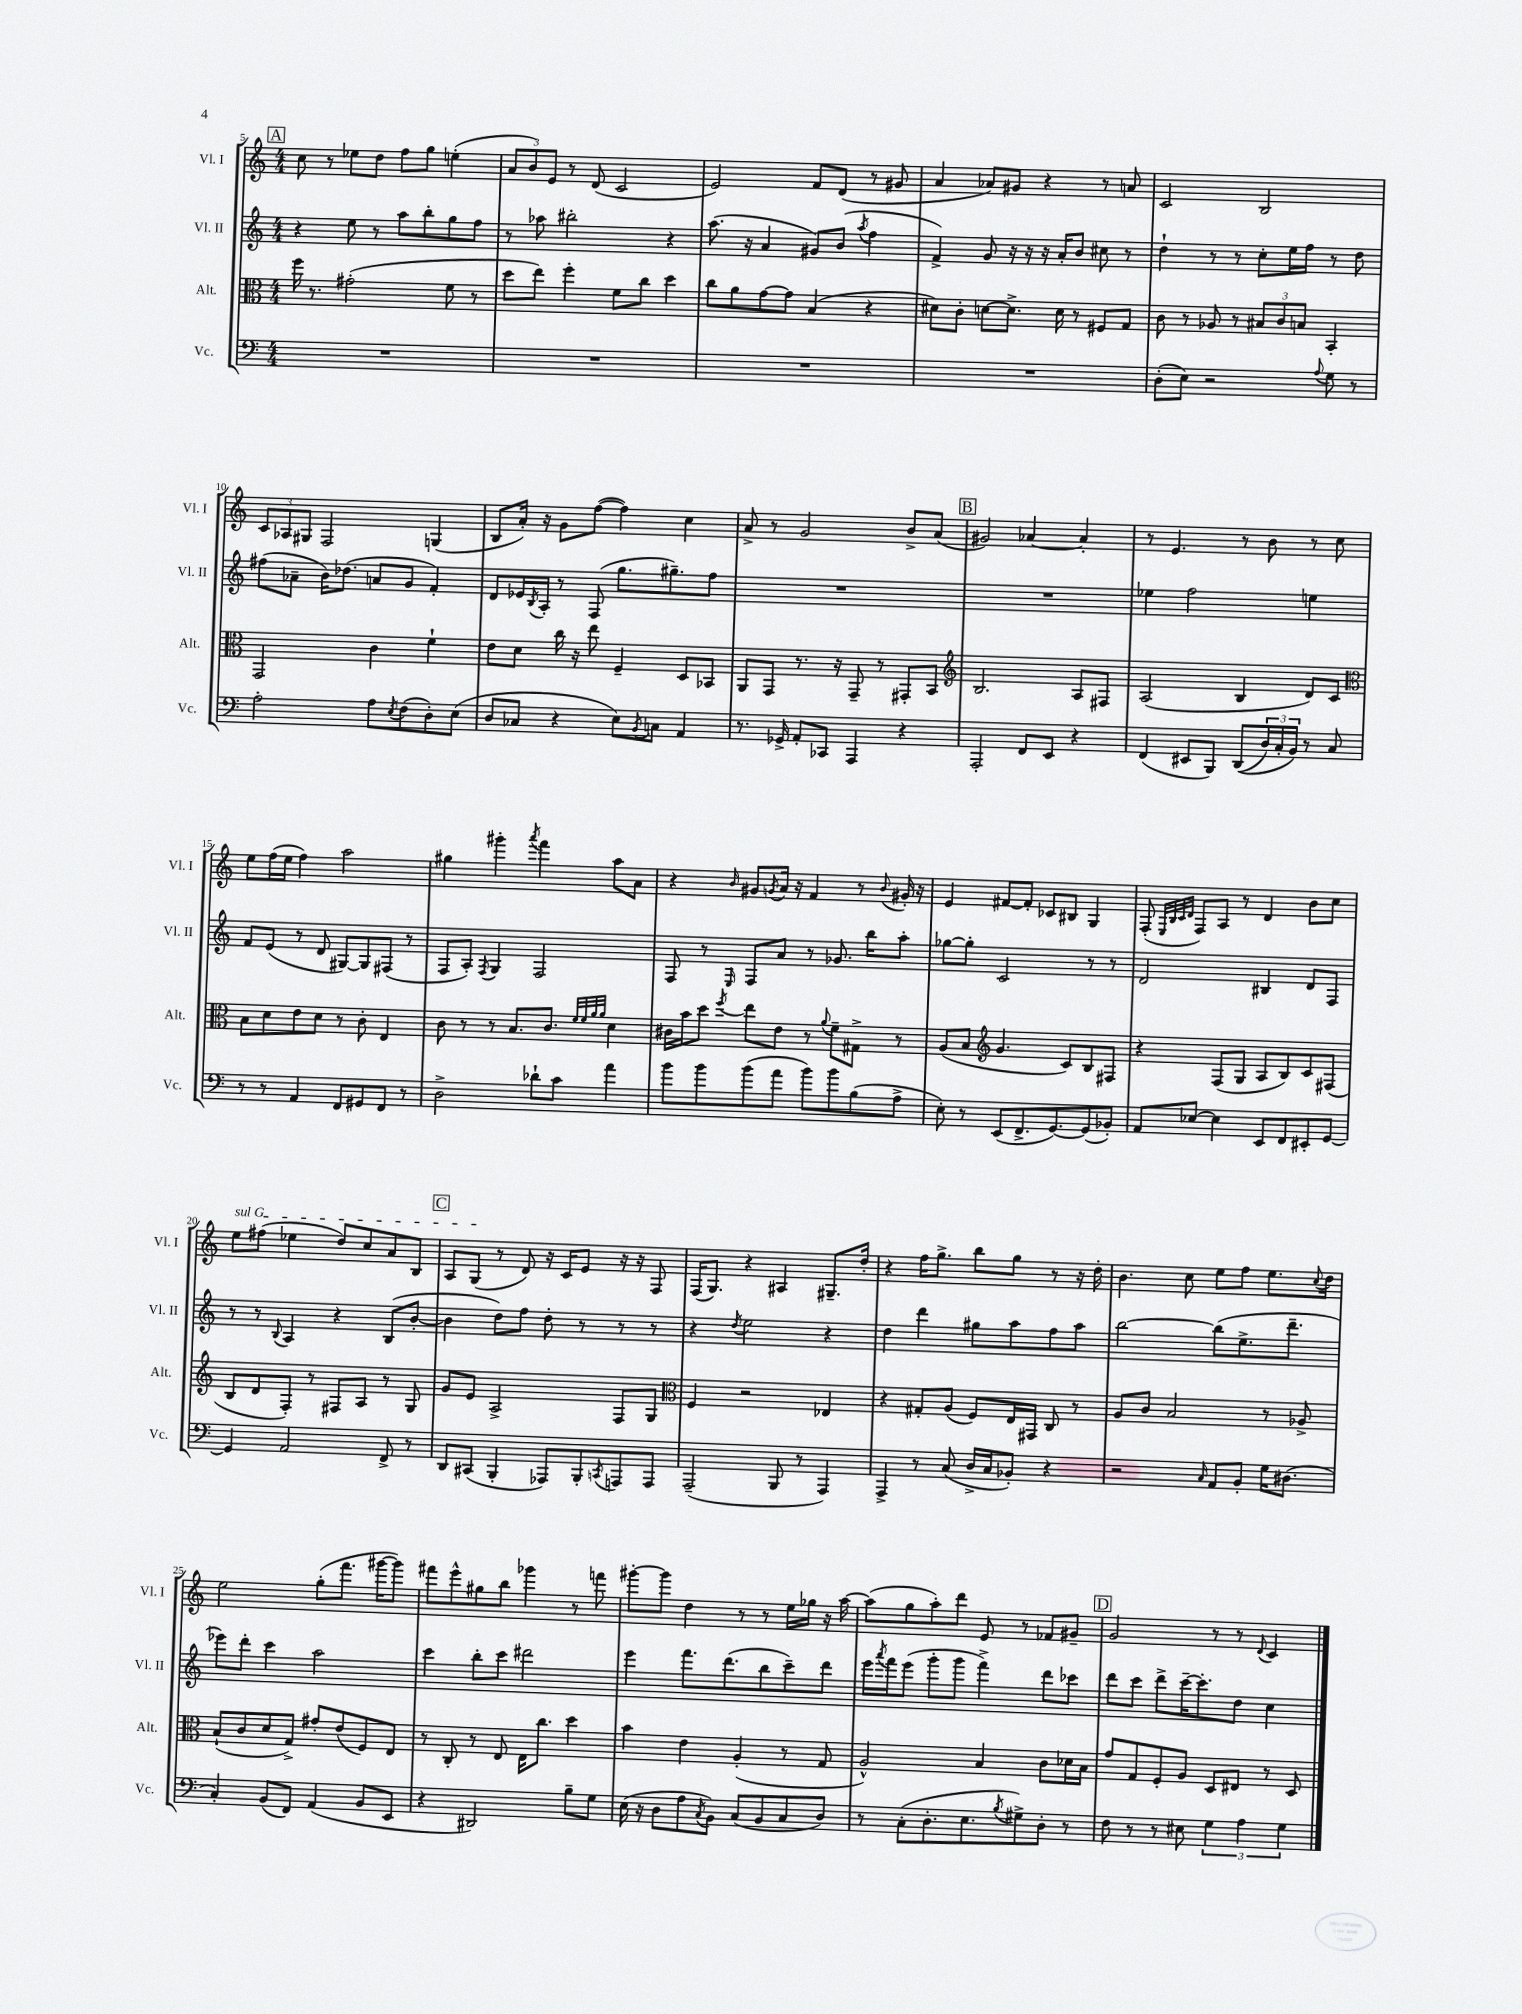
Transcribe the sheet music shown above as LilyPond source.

<<
\new StaffGroup <<
\new Staff = "s0" \with { instrumentName = "Vl. I" shortInstrumentName = "Vl. I" } {
    \clef treble \key c \major \numericTimeSignature \time 4/4
    \mark \markup { \box "A" } c''8 r8 ees''8 d''8 f''8 g''8 e''4-.( |
    \tuplet 3/2 { a'8 b'8) e'8 } r8 d'8( c'2 |
    e'2) f'8 d'8( r8 gis'8 |
    a'4 aes'8) gis'8 r4 r8 a'8 |
    c'2 b2 |
    \tuplet 3/2 { c'8 aes8 gis8 } f2 g4( |
    b8 a'16-.) r16 g'8 f''8~( f''4) c''4 |
    a'8-> r8 g'2 b'8-> a'8( |
    \mark \markup { \box "B" } gis'2) aes'4~ aes'4-. |
    r8 e'4. r8 b'8 r8 c''8 |
    e''8 f''16( e''16 f''4) a''2 |
    gis''4 gis'''4-. \acciaccatura { a'''8 } f'''4 a''8 a'8 |
    r4 \grace { b'16 } gis'8 \acciaccatura { g'8 } a'16 r16 f'4 r8 \appoggiatura { b'8 } gis'16-. r16 |
    e'4 fis'8~ fis'8-. ces'8 bis8 g4 |
    f8-.( \grace { e32 b32 c'32 d'32 } f8) a8 r8 d'4 b'8 c''8 |
    \once \override TextSpanner.bound-details.left.text = \markup { \italic "sul G" } e''8\startTextSpan fis''8( ees''4 d''8) c''8 a'8 b8 |
    \mark \markup { \box "C" } a8 g8\stopTextSpan( r8 d'8) r16 c'16 e'8 r16 r16 f8 |
    f16( g8.) r4 ais4 gis8.-- d''16-. |
    r4 f''16 g''8.-> b''8 g''8 r8 r16 d''16-. |
    b'4. c''8 e''8 f''8 e''8. \appoggiatura { c''8 } d''16 |
    e''2 g''8-.( f'''8. gis'''16~ gis'''8) |
    fis'''8 e'''8-^ gis''8 b''8 ges'''4 r8 f'''8 |
    gis'''8~-. gis'''8 d''4 r8 r8 e''16 ges''16 r16 a''16~ |
    a''8( g''8 a''8-.) d'''8 e'8 r8 fes'8 gis'8-- |
    \mark \markup { \box "D" } g'2 r8 r8 \appoggiatura { d'8 } c'4 \bar "|." |
}
\new Staff = "s1" \with { instrumentName = "Vl. II" shortInstrumentName = "Vl. II" } {
    \clef treble \key c \major \numericTimeSignature \time 4/4
    \mark \markup { \box "A" } r4 e''8 r8 a''8 b''8-. g''8 f''8 |
    r8 aes''8 bis''2-. r4 |
    a''8.( r16 a'4 gis'8) b'8( \acciaccatura { a''8 } f''4 |
    f'4->) g'8 r16 r16 r16 a'16-. b'8 cis''8 r8 |
    d''4-! r8 r8 c''8-. e''16 f''16 r8 d''8 |
    fis''8( aes'8-- b'16) des''8.( a'8 g'8 f'4-.) |
    d'8 ees'16 \acciaccatura { b8 } a16-. r8 f8( g''8. gis''8.--) f''8 |
    R1 |
    \mark \markup { \box "B" } R1 |
    ees''4 f''2 e''4 |
    f'8 e'8( r8 d'8 gis8~) gis8 fis8( r8 |
    f8 a8-.) \acciaccatura { f8 } g4 f2 |
    f8 r8 \grace { e16 } f8 a'8 r8 ges'8. b''16 a''8-. |
    ges''8~ ges''8-. c'2 r8 r8 |
    d'2 bis4 d'8 f8 |
    r8 r8 \appoggiatura { b8 } a4 r4 b8( b'8~-. |
    \mark \markup { \box "C" } b'4 d''8) f''8 d''8-. r8 r8 r8 |
    r4 \acciaccatura { d''8 } e''2 r4 |
    d''4 d'''4 gis''8 a''8 f''8 a''8 |
    b''2~ b''8( e''8.-> d'''8.-- |
    ees'''8) d'''8-. c'''4 a''2 |
    c'''4 b''8-. c'''8 dis'''2 |
    e'''4 f'''8. d'''8.( b''8 c'''8--) d'''8 |
    e'''16 \acciaccatura { a'''8 } f'''16 e'''8( g'''8-. g'''8 f'''4->) d'''8 ces'''8 |
    \mark \markup { \box "D" } d'''8 c'''8 d'''8-> c'''16~-- c'''8.-. d''8 c''4 \bar "|." |
}
\new Staff = "s2" \with { instrumentName = "Alt." shortInstrumentName = "Alt." } {
    \clef alto \key c \major \numericTimeSignature \time 4/4
    \mark \markup { \box "A" } f''16 r8. gis'2-.( f'8 r8 |
    d''8 e''8) f''4-. f'8 c''8 d''4 |
    c''8 a'8 g'8~ g'8 b4( r4 |
    dis'8) c'8-. d'8~ d'8.-> d'16 r8 fis8 g8 |
    c'8 r8 aes8 r8 \tuplet 3/2 { bis8 c'8 b8 } b,4-. |
    g,2 c'4 f'4-! |
    e'8 d'8 c''16 r16 e''8 f4-- d8 bes,8 |
    a,8 g,8 r8. r16 g,8-- r8 gis,8-. b,8 |
    \mark \markup { \box "B" } \clef treble b2. a8 fis8 |
    a2( b4 d'8) c'8 |
    \clef alto b8 d'8 e'8 d'8 r8 c'8-. e4 |
    c'8 r8 r8 b8. c'8. \grace { f'32 f'32 a'32 a'32 } d'4 |
    cis'16 b'16 d''8 \acciaccatura { f''8 } e''8 e'8 r8 \appoggiatura { a'8 } f'8-- gis8-> r8 |
    a8( b8 \clef treble g'4. c'8) b8 fis8 |
    r4 f8( g8 a8 b8) c'8 fis8( |
    b8 d'8 f8-.) r8 fis8 a8 r8 g8 |
    \mark \markup { \box "C" } g'8 e'8 a2-> f8 g8 |
    \clef alto f4 r2 ees4 |
    r4 gis8-. a8( f8) e16 gis,16 c8 r8 |
    a8 c'8 b2 r8 aes8-> |
    b8-!( c'8 d'8 g8->) gis'8-. e'8( f8) e8 |
    r8 c8-. r8 e8 e16 c''8. d''4 |
    b'4 e'4 a4-.( r8 g8 |
    a2-^) b4 c'8 des'16 b16 |
    \mark \markup { \box "D" } g'8 g8 f8-. a8 d8 eis8 r8 d8 \bar "|." |
}
\new Staff = "s3" \with { instrumentName = "Vc." shortInstrumentName = "Vc." } {
    \clef bass \key c \major \numericTimeSignature \time 4/4
    \mark \markup { \box "A" } R1 |
    R1 |
    R1 |
    R1 |
    d8-.( e8) r2 \appoggiatura { a8 } g8 r8 |
    a2-. a8 \acciaccatura { e8 } f8( d8-.) e8( |
    d8 ces8 r4 e8) \acciaccatura { b,8 } c8 a,4 |
    r8. ges,16-> a,8-. ces,8 a,,4 r4 |
    \mark \markup { \box "B" } a,,2-. f,8 e,8 r4 |
    f,4( eis,8 b,,8) d,8(\( \tuplet 3/2 { d16) c16-. b,16\) } r8 c8 |
    r8 r8 a,4 f,8 gis,8 f,8 r8 |
    d2-> des'8-! c'8 a'4 |
    b'8 b'8 b'8( a'8 b'8) b'8 b8( a8-> |
    e8-.) r8 e,8( f,8.-> g,8.~) g,8( bes,8-.) |
    a,8 ees8~ ees4 e,8 f,8 eis,8-. g,8~ |
    g,4 a,2 f,8-> r8 |
    \mark \markup { \box "C" } d,8 cis,8( b,,4-. aes,,8) b,,8-. \acciaccatura { c,8 } a,,8 a,,8 |
    a,,2--( b,,8 r8 a,,4) |
    a,,4-> r8 c8( d16-> c16 bes,8-.) r4 |
    r2 \grace { c16 } a,8 b,8-. g16 dis8.( |
    c4-.) b,8( f,8) a,4( b,8 e,8 |
    r4 dis,2) b8-- g8 |
    e16( r16 d8 a8 \acciaccatura { c8 } b,8) c8( b,8 c8 d8) |
    r8 c8-.( d8.-. e8. \acciaccatura { b8 } gis8->) d8-. r8 |
    \mark \markup { \box "D" } f8 r8 r8 eis8 \tuplet 3/2 { g4 a4 g4 } \bar "|." |
}
>>
>>
\layout { \context { \Score currentBarNumber = #5 } }
